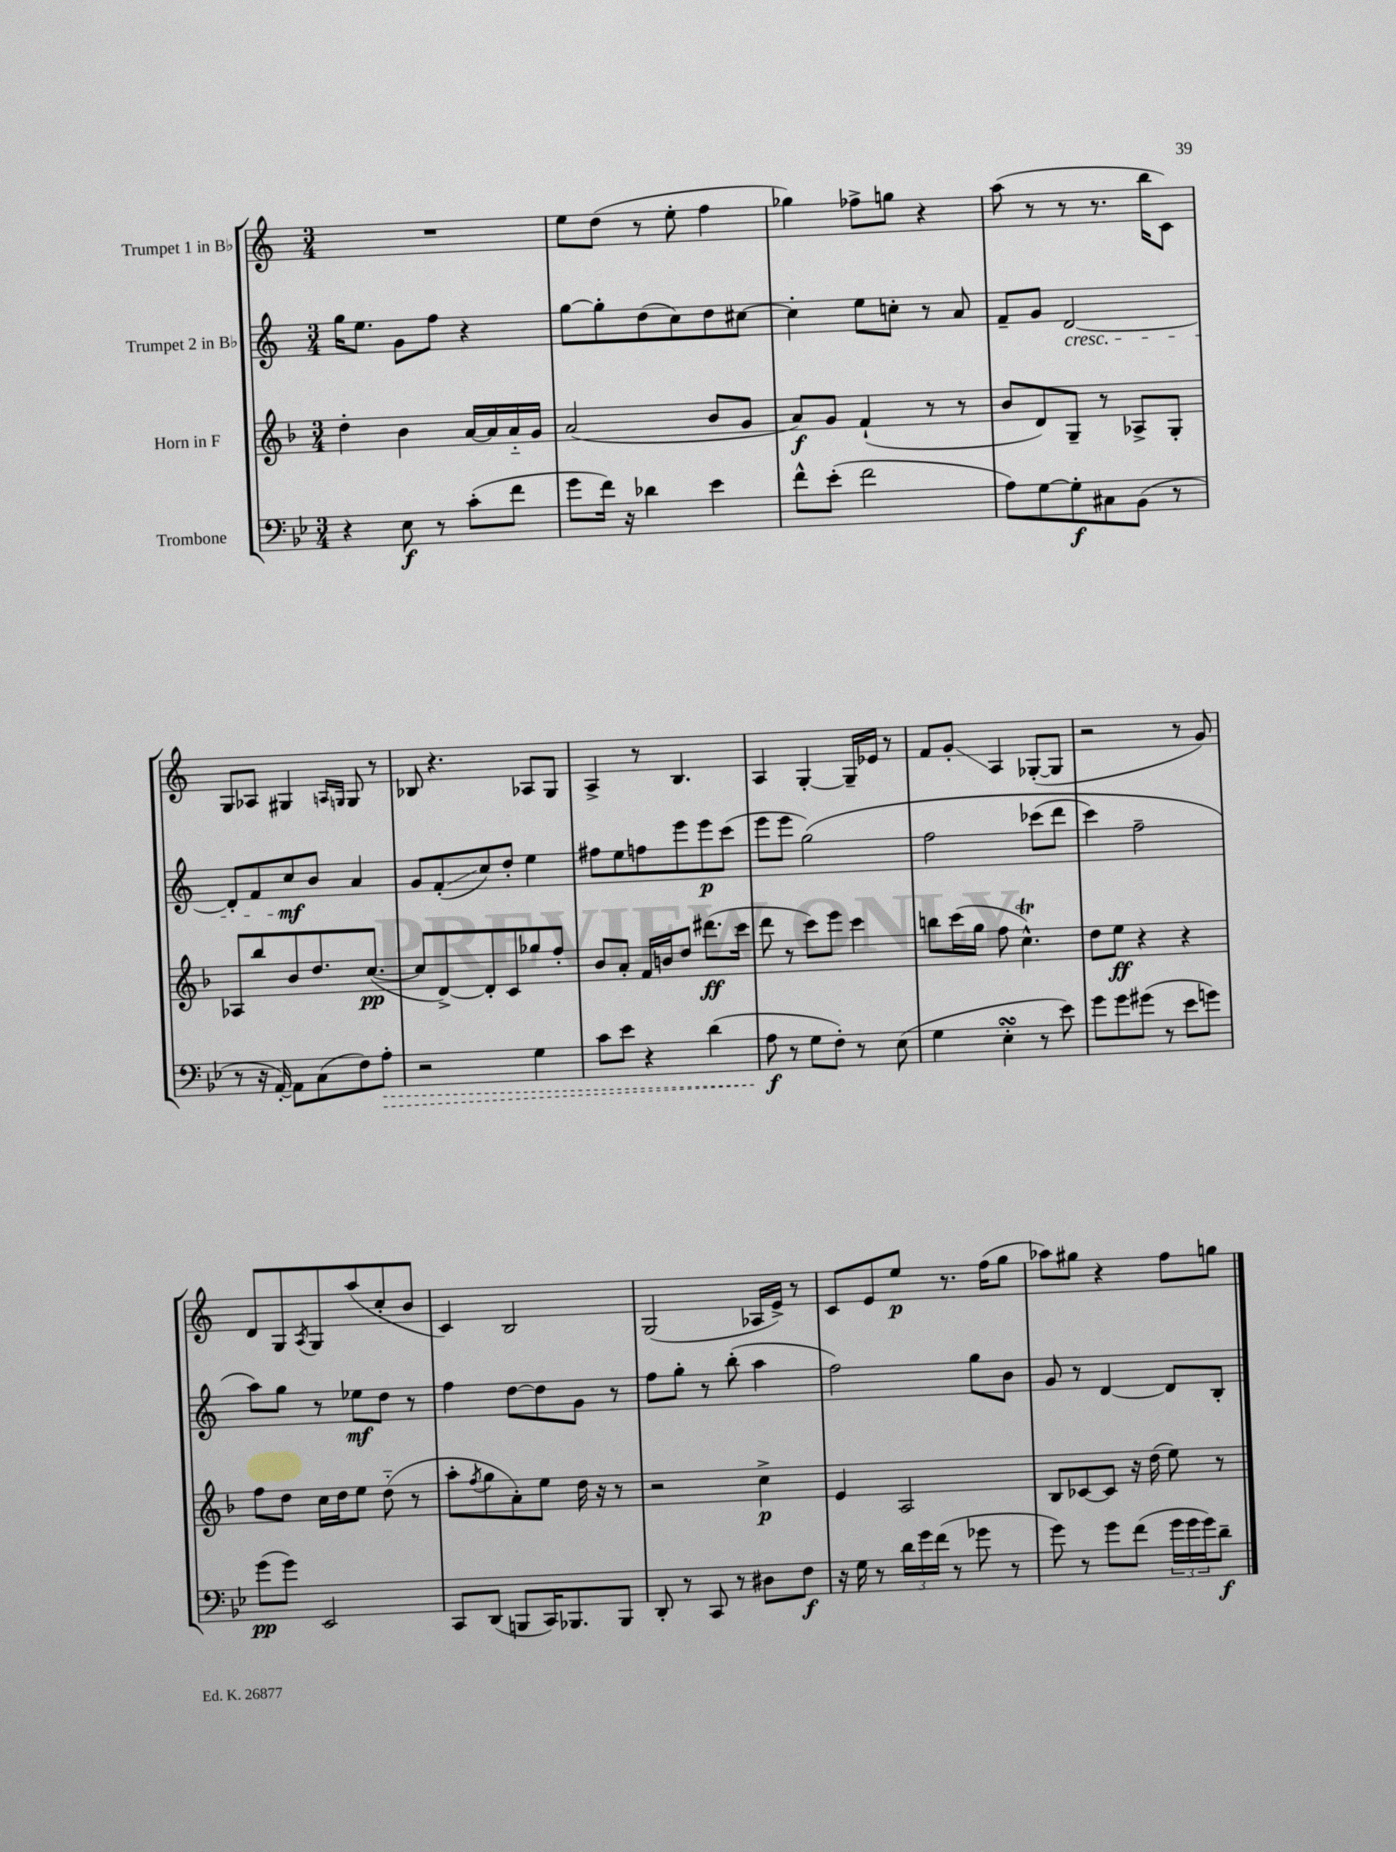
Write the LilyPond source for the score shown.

<<
\new StaffGroup <<
\new Staff = "s0" \with { instrumentName = "Trumpet 1 in Bb" } {
    \clef treble \key c \major \numericTimeSignature \time 3/4
    R2. |
    e''8 d''8( r8 e''8-. f''4 |
    ges''4) fes''8-> g''8 r4 |
    a''8( r8 r8 r8. b''16 c'8) |
    g8 aes8 gis4 \grace { a16 g16 } g8 r8 |
    bes8 r4. aes8 g8 |
    a4-> r8 b4. |
    a4 g4~-. g16-- ees'16 r8 |
    f'8 g'8-.\glissando a4 ges8~-.( ges8 |
    r2 r8 g'8) |
    d'8 g8 \acciaccatura { a8 } g8 a''8( c''8-. b'8 |
    c'4) b2 |
    g2( aes16 e'16->) r8 |
    c'8 e'8 e''8\p r8. f''16( g''8 |
    aes''8) gis''8 r4 f''8 g''8 \bar "|." |
}
\new Staff = "s1" \with { instrumentName = "Trumpet 2 in Bb" } {
    \clef treble \key c \major \numericTimeSignature \time 3/4
    g''16 e''8. g'8 f''8 r4 |
    g''8~ g''8-. d''8( c''8) d''8 cis''8~ |
    cis''4-. e''8 c''8-. r8 a'8 |
    f'8-- g'8 d'2~\cresc |
    d'8-. f'8 c''8\mf\! b'8 a'4 |
    g'8 f'8-.\glissando( c''8) d''8-. e''4 |
    fis''8 e''8 f''8 e'''8 e'''8\p c'''8( |
    e'''8 e'''8 g''2)\( |
    f''2 ces'''8( d'''8 |
    c'''4) f''2-- |
    a''8\) g''8 r8 ees''8\mf d''8 r8 |
    f''4 d''8~ d''8 g'8 r8 |
    f''8 g''8-. r8 b''8-.( a''4 |
    f''2) g''8 b'8 |
    g'8 r8 d'4~ d'8 b8-. \bar "|." |
}
\new Staff = "s2" \with { instrumentName = "Horn in F" } {
    \clef treble \key f \major \numericTimeSignature \time 3/4
    d''4-. bes'4 a'16~ a'16 a'16-_ g'16 |
    a'2( bes'8 g'8 |
    a'8\f) g'8 f'4-!( r8 r8 |
    bes'8 d'8) g8-- r8 aes8-> g8-. |
    aes8 bes''8 bes'8 d''8. c''8.~\pp( |
    c''8 d'8~->) d'8-. c'8 ges''8 f''8-. |
    bes'8 a'8-. f'16 b'16 d''8 dis'''8.\ff( c'''16 |
    d'''8 r8 c'''8) e'''8 c'''4 |
    b''8 c'''16( g''16 f''8 c''4.-^\trill) |
    d''8 e''8\ff r4 r4 |
    f''8 d''8 c''16 d''16 e''8 d''8-_( r8 |
    a''8-. \acciaccatura { f''8 } g''8 a'8-.) e''8 d''16 r16 r8 |
    r2 c''4->\p |
    e'4 a2 |
    bes8 ces'8~ ces'8 r16 d''16( e''8) r8 \bar "|." |
}
\new Staff = "s3" \with { instrumentName = "Trombone" } {
    \clef bass \key bes \major \numericTimeSignature \time 3/4
    r4 ees8\f r8 c'8-.( f'8 |
    g'8 f'16) r16 des'4 ees'4 |
    f'8-^ ees'8-.( f'2 |
    a8) g8~ g8-.\f cis8 bes,8( r8 |
    r8 r16 a,16~-.) a,8 c8( f8) \once \override Hairpin.style = #'dashed-line a8-.\> |
    r2 g4 |
    c'8 ees'8 r4 d'4( |
    a8\f\! r8 g8 f8-.) r8 ees8( |
    g4 ees4-.\turn r8 ees'8) |
    g'8 g'8 gis'8( r8 ees'8 g'8) |
    g'8\pp( g'8) ees,2 |
    c,8 d,8( b,,8 c,16) bes,,8. bes,,8 |
    d,8-. r8 c,8 r8 dis8 f8\f |
    r16 g16 r8 \tuplet 3/2 { d'16 g'16 f'16( } r8 ges'8 r8 |
    g'8) r8 g'8 f'8( \tuplet 3/2 { g'16 g'16 g'16) } d'8--\f \bar "|." |
}
>>
>>
\layout { \context { \Score \remove "Bar_number_engraver" } }
